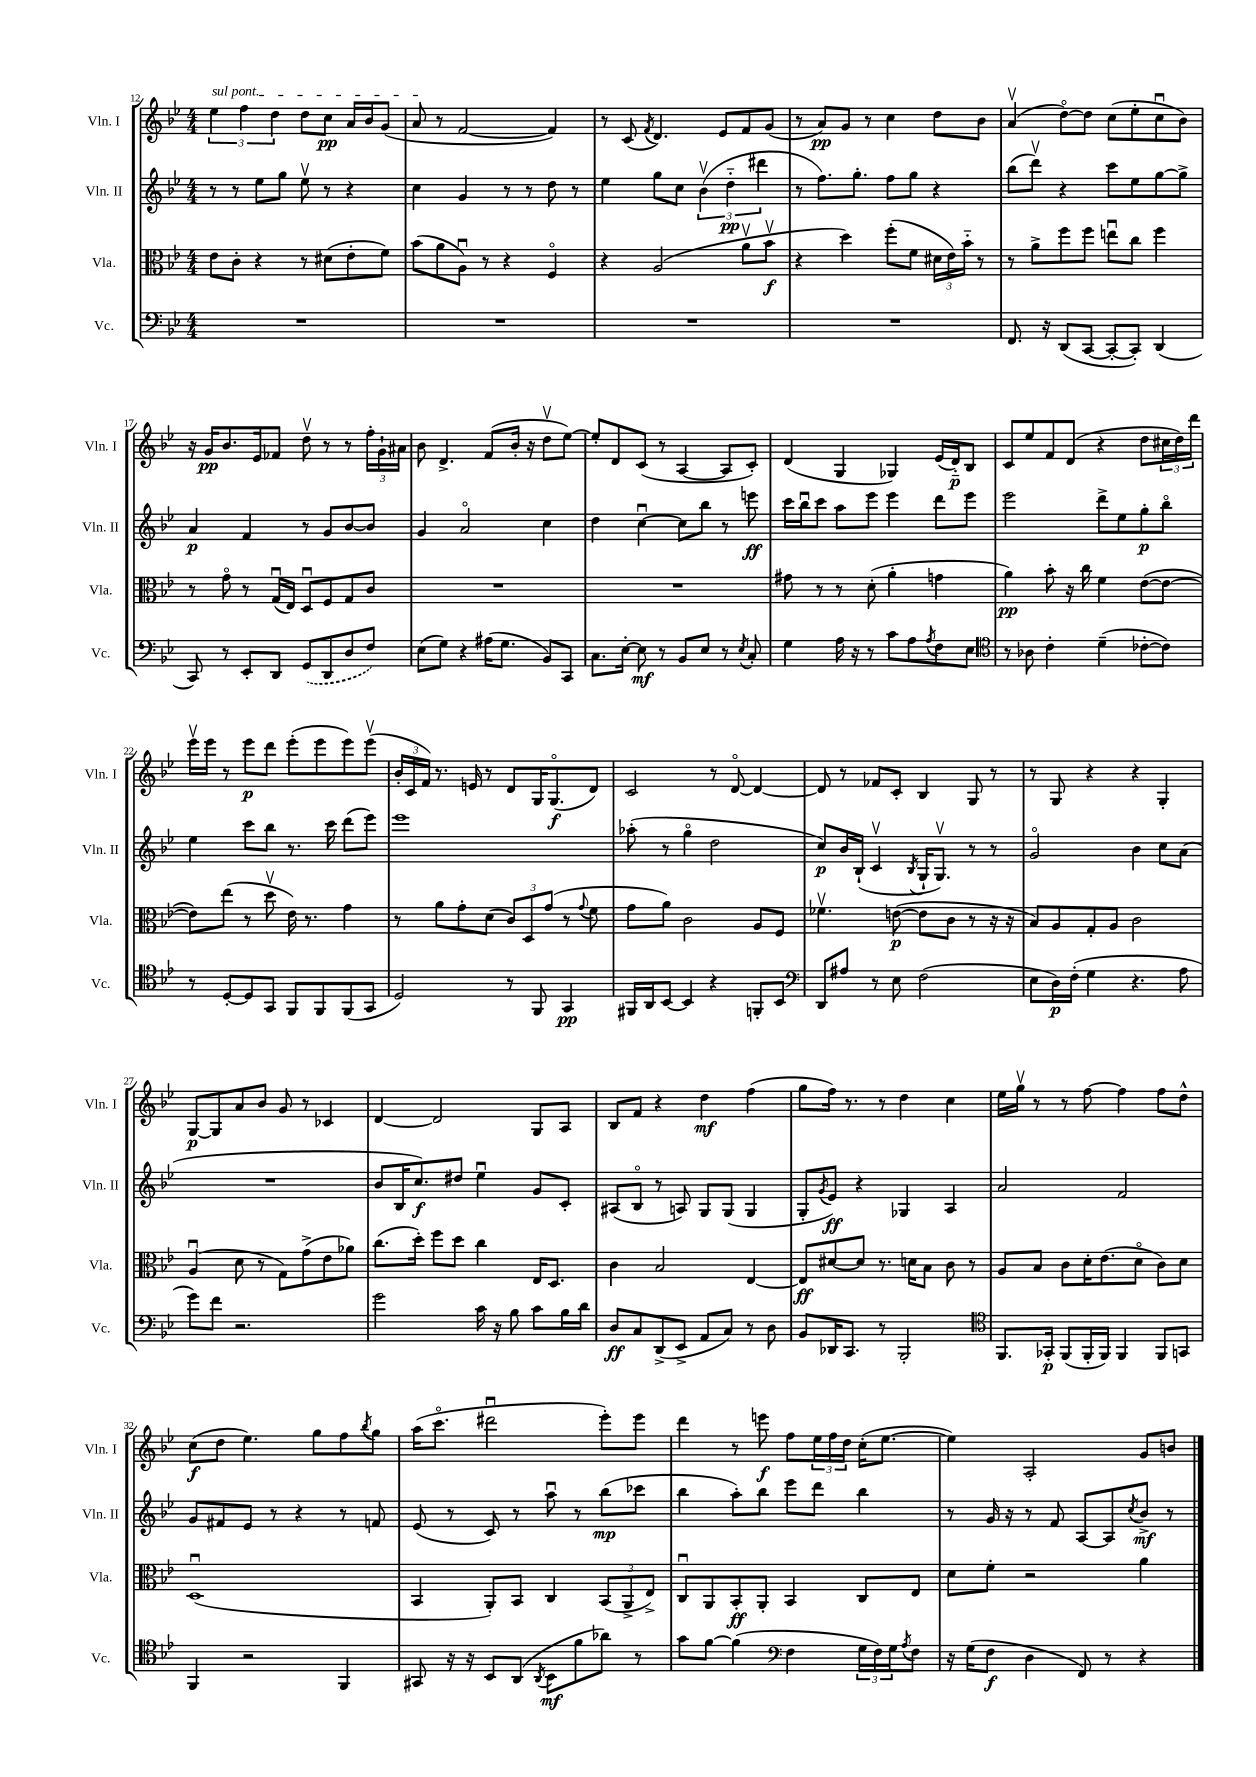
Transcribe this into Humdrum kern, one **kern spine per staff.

**kern	**kern	**kern	**kern
*staff4	*staff3	*staff2	*staff1
*clefF4	*clefC3	*clefG2	*clefG2
*k[b-e-]	*k[b-e-]	*k[b-e-]	*k[b-e-]
*M4/4	*M4/4	*M4/4	*M4/4
1r	8e-	8r	6ee-
.	8c'	8r	.
.	.	.	6ff
.	4r	8ee-	.
.	.	.	6dd
.	.	8gg	.
.	8r	8ee-v	8dd
.	(8d#	8r	8cc
.	8e-'	4r	16a
.	.	.	16b-
.	8f)	.	(8g
=	=	=	=
1r	(8b-	4cc	8a
.	8a	.	8r
.	8Au)	4g	[2f
.	8r	.	.
.	4r	8r	.
.	.	8r	.
.	4Fo	8dd	4f])
.	.	8r	.
=	=	=	=
1r	4r	4ee-	8r
.	.	.	(8c
.	.	.	8qf
.	(2A	8gg	4.d)
.	.	8cc	.
.	.	(6b-v	.
.	.	.	8e-
.	.	6dd'~	.
.	8av	.	8f
.	.	6ddd#	.
.	8b-v	.	(8g
=	=	=	=
1r	4r	8r	8r
.	.	8.ff)	8a)
.	4dd)	.	8g
.	.	8.gg'	.
.	.	.	8r
.	(8ff'	8ff	4cc
.	8f	8gg	.
.	24d#	4r	8dd
.	24e-)	.	.
.	24b-'~	.	.
.	8r	.	8b-
=	=	=	=
8.FF	8r	(8bb-	(4av
.	8a^	8dddv)	.
16r	.	.	.
(8DD	8ff	4r	[8ddo)
[8CC	8ff	.	8dd]
8CC'_	8eeu	8ccc	(8cc
8CC'])	8cc	8ee-	8ee-'
(4DD	4ff	[8gg	8ccu
.	.	8gg^]	8b-)
=	=	=	=
8CC)	8r	4a	16r
.	.	.	16g
8r	8go	.	8.b-
8EE-'	8r	4f	.
.	.	.	16e-
8DD	(16Gu	.	8f-
.	16E-)	.	.
(8GG	8Du	8r	8ddv
8DD	8F	8g	8r
8D	8G	[8b-	8r
8F)	8c	8b-]	24ff'
.	.	.	24g`
.	.	.	24a#
=	=	=	=
(8E-	1r	4g	8b-
8G)	.	.	4.d^
4r	.	2ao	.
(16A#	.	.	(8f
8.G	.	.	.
.	.	.	16b-'
.	.	.	16r
8BB-)	.	4cc	8ddv
8CC	.	.	[8ee-)
=	=	=	=
8.C	1r	4dd	8ee-']
.	.	.	8d
[16E-'	.	.	.
8E-]	.	[4ccu	(8c
8r	.	.	8r
8BB-	.	8cc]	[4A
8E-	.	8bb-	.
8r	.	8r	8A]
8qE-	.	.	.
8C'	.	8eee	8c')
=	=	=	=
4G	8g#	16ccc	(4d
.	.	16bb-u	.
.	8r	8ccc	.
16A	8r	8aa	4G
16r	.	.	.
8r	(8d'	8eee-	.
8c	4a'	4eee-	4G-)
8A	.	.	.
8qA	.	.	.
8F	4g	8ddd	(16e-
.	.	.	16d'~)
8E-	.	8eee-	8B-
=	=	=	=
*clefC4	*	*	*
8r	4a)	2eee-	8c
8A-	.	.	8ee-
4c'	8b-'	.	8f
.	16r	.	(8d
.	16cc	.	.
(4d~	4f	8ddd^	4r
.	.	8ee-	.
[8c-'	([8e-	8gg'	8dd
8c-])	8e-_	8bb-o	24cc#
.	.	.	24dd)
.	.	.	24ddd
=	=	=	=
8r	8e-])	4ee-	16eee-v
.	.	.	16eee-
[8D'	(8ee-	.	8r
8D]	8r	8ccc	8eee-
8GG	8ddv	8bb-	8ddd
8FF	16e-)	8.r	(8eee-'
.	8.r	.	.
8FF	.	.	8eee-
.	.	16ccc	.
(8FF	4g	(8ddd	8eee-)
8GG	.	8eee-)	(8eee-v
=	=	=	=
2D)	8r	1eee-	24b-'
.	.	.	24c
.	.	.	24f)
.	8a	.	8.r
.	8g'	.	.
.	.	.	16e
.	(8d	.	8r
8r	12c)	.	8d
.	12D	.	.
8FF	.	.	16G
.	(12g	.	.
.	.	.	(8.Go
4GG	8r	.	.
.	8qqg	.	.
.	8f	.	8d)
=	=	=	=
16FF#	8g	(8aa-'	2c
16AA	.	.	.
[8BB-	8a)	8r	.
4BB-]	2c	4ggo	.
4r	.	2dd	8r
.	.	.	[8do
8FF'	8A	.	4d_
8BB-	8F	.	.
=	=	=	=
*clefF4	*	*	*
8DD	4.f-v	8cc)	8d]
8A#	.	16b-	8r
.	.	(16B-`	.
8r	.	4cv	8f-
8E-	([8e	.	8c'
.	.	8qB-	.
(2F	8e]	16G`	4B-
.	.	8.Gv)	.
.	8c	.	.
.	8r	8r	8G
.	16r	8r	8r
.	16r	.	.
=	=	=	=
8E-	8B-)	2go	8r
16D)	8A	.	8G
(16F'	.	.	.
4G	8G'	.	4r
.	8A	.	.
4.r	2c	4b-	4r
.	.	8cc	4G'
8A	.	(8a	.
=	=	=	=
8g)	(4Au	1r	[8G
8f	.	.	8G]
2.r	8d	.	8a
.	8r	.	8b-
.	8G)	.	8g
.	(8g^	.	8r
.	8e-	.	4c-
.	8a-)	.	.
=	=	=	=
2g	(8.cc	8b-	[4d
.	.	16B-	.
.	16dd')	8.cc)	.
.	8ff	.	2d]
.	8dd	8dd#	.
16c	4cc	4ee-u	.
16r	.	.	.
8B-	.	.	.
8c	16E-	8g	8G
.	8.D	.	.
16B-	.	8c'	8A
16d	.	.	.
=	=	=	=
8D	4c	(8A#	8B-
8C	.	8B-o	8f
(8DD^	2B-	8r	4r
8EE-^	.	8A)	.
8AA	.	8G	4dd
8C)	.	(8G	.
8r	[4E-	4G	(4ff
8D	.	.	.
=	=	=	=
8BB-	8E-]	8G'	8gg
.	.	8qg	.
16DD-	[8d#	8e-)	16ff)
8.CC	.	.	8.r
.	8d#]	4r	.
8r	8.r	.	8r
2BBB-'	.	4G-	4dd
.	16d	.	.
.	8B-	.	.
.	8c	4A	4cc
.	8r	.	.
=	=	=	=
*clefC4	*	*	*
8.FF	8A	2a	16ee-
.	.	.	16ggv
.	8B-	.	8r
16GG-'	.	.	.
(8FF	8c	.	8r
16FF'	16d'	.	[8ff
16FF)	(8.e-	.	.
4FF	.	2f	4ff]
.	8do	.	.
8FF	8c)	.	8ff
8GG	8d	.	8dd^^
=	=	=	=
4FF	(1Du	8g	(8cc
.	.	8f#	8dd
2r	.	8e-	4.ee-)
.	.	8r	.
.	.	4r	.
.	.	.	8gg
4FF	.	8r	8ff
.	.	.	8qbb-
.	.	8f	8gg
=	=	=	=
8GG#	4BB-	(8e-	(16aa
.	.	.	8.ccco
16r	.	8r	.
16r	.	.	.
8BB-	8AA')	8c)	2ddd#u
(8AA	8BB-	8r	.
8qAA	.	.	.
8BB-	4C	8aau	.
8f	.	8r	.
8a-)	(12BB-	(8bb-	8eee-')
.	12AA^	.	.
8r	.	8ccc-	8eee-
.	12E-^)	.	.
=	=	=	=
8g	8Cu	4bb-	4ddd
[8f	8AA	.	.
(4f]	8BB-'	8aa')	8r
.	8AA'	8bb-	8eee
*clefF4	*	*	*
4F	4BB-	8eee-	8ff
.	.	8ddd	24ee-
.	.	.	24ff
.	.	.	24dd
24G	8C	4bb-	(16cc'
24F)	.	.	.
.	.	.	[8.ee-
24G	.	.	.
8qA	.	.	.
8F	8E-	.	.
=	=	=	=
16r	8d	8r	4ee-])
(16G	.	.	.
8F	8f'	16g	.
.	.	16r	.
4D	2r	8r	2A'
.	.	8f	.
8FF)	.	[8A	.
8r	.	8A]	.
.	.	8qcc	.
4r	4a	8b-^	8g
.	.	8r	8b
==	==	==	==
*-	*-	*-	*-
